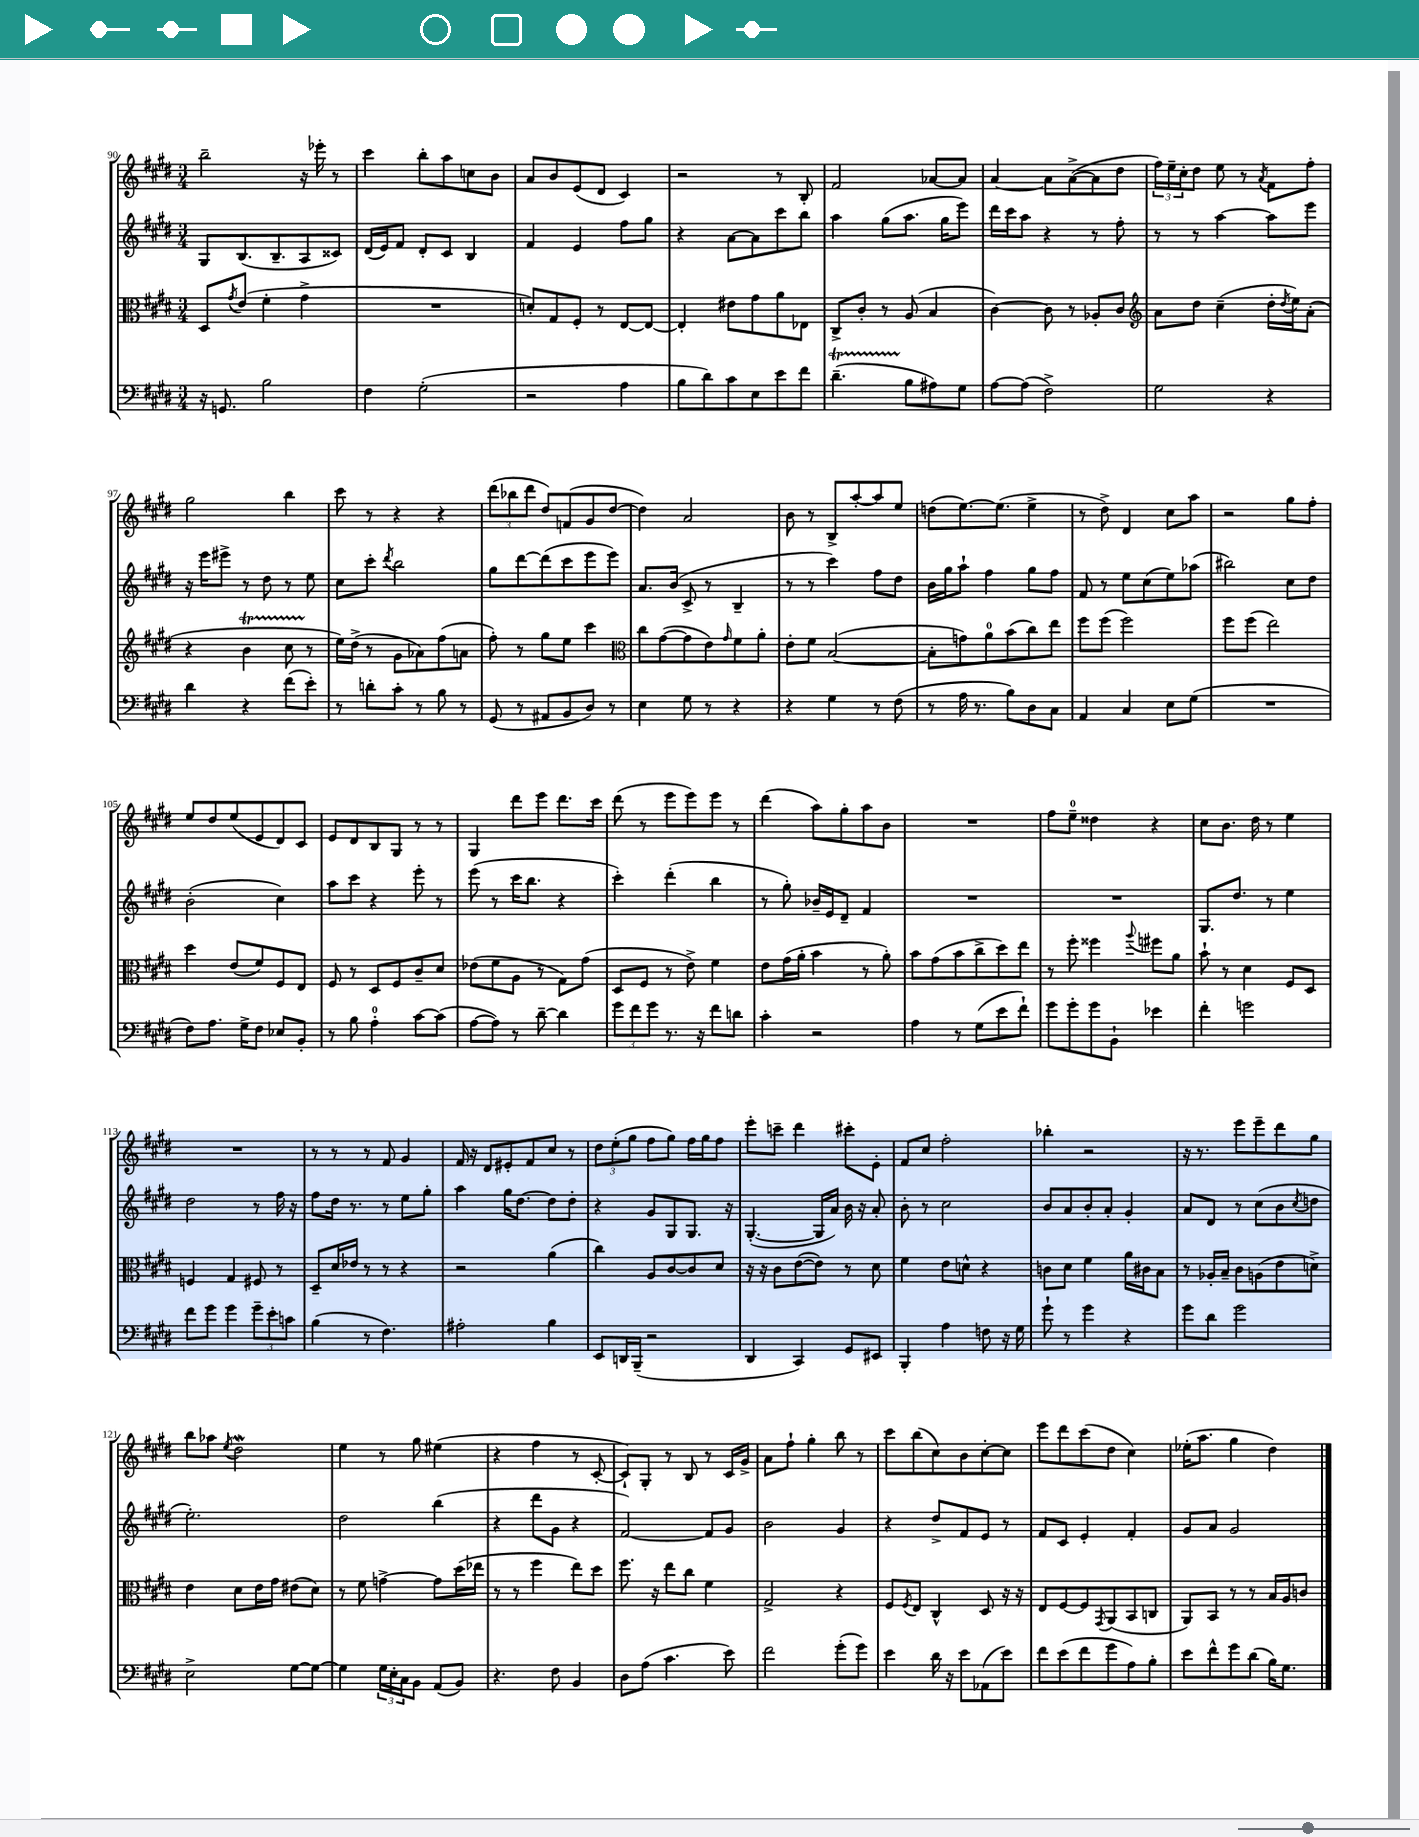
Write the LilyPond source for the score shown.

<<
\new StaffGroup <<
\new Staff = "s0" {
    \clef treble \key e \major \numericTimeSignature \time 3/4
    b''2-- r16 ees'''16-. r8 |
    cis'''4 b''8-. a''8 c''8 b'8 |
    a'8 b'8 e'8( dis'8 cis'4) |
    r2 r8 b8-. |
    fis'2 aes'8~ aes'8 |
    a'4~ a'8 a'8~->( a'8 dis''8 |
    \tuplet 3/2 { fis''16) e''16-- cis''16-. } dis''8 e''8 r8 \acciaccatura { a'8 } fis'8 fis''8-. |
    gis''2 b''4 |
    cis'''8 r8 r4 r4 |
    \tuplet 3/2 { dis'''8( bes''8 dis'''8 } dis''8) f'8( gis'8 dis''8~ |
    dis''4) a'2 |
    b'8 r8 b8-> a''8~-. a''8 e''8 |
    d''8( e''8.~) e''8.( e''4-> |
    r8 dis''8->) dis'4 cis''8 a''8 |
    r2 gis''8 fis''8-. |
    e''8 dis''8 e''8( e'8 dis'8) cis'8 |
    e'8 dis'8 b8 gis8 r8 r8 |
    gis4 dis'''8 e'''8 dis'''8. cis'''16 |
    dis'''8( r8 e'''8 e'''8) e'''8 r8 |
    dis'''4( a''8) gis''8-. a''8 b'8 |
    R2. |
    fis''8 e''8-0-- disis''4 r4 |
    cis''8 b'8. dis''16 r8 e''4 |
    R2. |
    r8 r8 r8 fis'8 gis'4 |
    fis'16 r16 dis'8 eis'8-. fis'8 cis''8 r8 |
    \tuplet 3/2 { dis''8 e''8-.( gis''8 } fis''8 gis''8) fis''16 gis''16 fis''8 |
    e'''8-. c'''8-- dis'''4 cis'''8-. e'8-. |
    fis'8 cis''8 fis''2-. |
    bes''4-. r2 |
    r16 r8. e'''8 e'''8-- dis'''8 gis''8 |
    b''8 aes''8 \acciaccatura { e''8 } dis''2\mordent |
    e''4 r8 gis''8 eis''4( |
    r4 fis''4 r8 cis'8~-. |
    cis'8-!) gis8-. r8 b8 r8 cis'16 gis'16-> |
    a'8 fis''8-! gis''4-. b''8 r8 |
    cis'''8 b''8( cis''8) b'8 cis''8~-. cis''8 |
    e'''8 dis'''8 cis'''8( dis''8 cis''4) |
    ees''16-.( a''8. gis''4 dis''4) \bar "|." |
}
\new Staff = "s1" {
    \clef treble \key e \major \numericTimeSignature \time 3/4
    gis8 b8.( b8.-- a8 cisis'8) |
    dis'16( e'16) fis'8 dis'8-. cis'8 b4 |
    fis'4 e'4 fis''8 gis''8 |
    r4 a'8~ a'8 cis'''8 b''8 |
    a''4 gis''8( a''8. gis''16 e'''8) |
    dis'''16 cis'''16 a''8 r4 r8 fis''8-. |
    r8 r8 a''4~ a''8 e'''8 |
    r16 e'''16 eis'''8-> r8 dis''8 r8 e''8 |
    cis''8 cis'''8-. \acciaccatura { dis'''8 } b''2 |
    gis''8 dis'''8~ dis'''8( cis'''8 e'''8 e'''8) |
    a'8. b'16( cis'8-> r8 b4-- |
    r8 r8 cis'''4) fis''8 dis''8 |
    b'16 gis''16 a''8-! fis''4 gis''8 fis''8 |
    fis'8 r8 e''8 cis''8( e''8) aes''8( |
    bis''2) cis''8 dis''8 |
    b'2-.( cis''4) |
    a''8 cis'''8 r4 e'''8-. r8 |
    e'''8( r8 cis'''16 b''8. r4 |
    cis'''4-.) dis'''4-.( b''4 |
    r8 gis''8-.) bes'16-- e'16 dis'8-- fis'4 |
    R2. |
    R2. |
    gis8. dis''8. r8 e''4 |
    dis''2 r8 fis''16 r16 |
    fis''8 dis''16 r8. r8 e''8 gis''8-. |
    a''4 gis''16 dis''8.~ dis''8 dis''8-. |
    r4 gis'8 gis8 gis8. r16 |
    gis4.~-.( gis16 a'16) b'16 r16 a'8-. |
    b'8-. r8 cis''2 |
    b'8 a'8 b'8-. a'8-. gis'4-. |
    a'8 dis'8 r8 cis''8( b'8 \acciaccatura { cis''8 } d''8 |
    e''2.-.) |
    dis''2 b''4( |
    r4 dis'''8 gis'8 r4 |
    fis'2~) fis'8 gis'8 |
    b'2 gis'4 |
    r4 dis''8-> fis'8 e'8 r8 |
    fis'8 cis'8 e'4-. fis'4-. |
    gis'8 a'8 gis'2 \bar "|." |
}
\new Staff = "s2" {
    \clef alto \key e \major \numericTimeSignature \time 3/4
    dis8 \acciaccatura { gis'8 } e'8( fis'4-. gis'4-> |
    R2. |
    d'8-.) gis8 fis8-. r8 e8~ e8~ |
    e4-. eis'8 gis'8 a'8 ees8 |
    cis8-> cis'8-. r8 a8( b4 |
    cis'4~) cis'8 r8 aes8-. cis'8 |
    \clef treble a'8 dis''8 cis''4--( dis''16-. \acciaccatura { dis''8 } e''16) a'8-.( |
    r4 b'4\startTrillSpan cis''8 r8\stopTrillSpan |
    e''16) dis''16->( r8 gis'8 aes'8) fis''8( a'8 |
    fis''8-.) r8 gis''8 e''8 cis'''4 |
    \clef alto cis''8 gis'8~( gis'8 e'8) \grace { gis'16 } fis'8 a'8-. |
    e'8-. fis'8 b2~( |
    b8-. g'8) a'8-0 b'8( cis''8) e''8 |
    fis''8 fis''8( fis''2) |
    fis''8 fis''8( e''2) |
    dis''4 e'8( fis'8) fis8 e8 |
    fis8 r8 dis8 fis8 cis'8-- dis'8 |
    ees'8( fis'8 a8 r8 gis8) gis'8( |
    dis8 fis8 r8 e'8->) fis'4 |
    e'8 gis'16( a'16-. b'4 r8 a'8-.) |
    b'8 gis'8( b'8 cis''8-> dis''8) e''8 |
    r8 fis''8-. fisis''4 \appoggiatura { a''8 } fis''8 a'8 |
    b'8-! r8 dis'4 fis8 dis8 |
    f4 gis4 fis8 r8 |
    dis8-- dis'16 ees'16 r8 r8 r4 |
    r2 a'4( |
    cis''4) a8 cis'8~ cis'8 dis'8 |
    r16 r16 cis'8 e'8~( e'8) r8 dis'8 |
    fis'4 e'8 d'8-^ r4 |
    c'8 dis'8 fis'4 a'16 cis'16 b8 |
    r8 aes16-. b16-- cis'8 a8( e'8 d'8->) |
    e'4 dis'8 e'16 gis'16 eis'8( dis'8) |
    r8 fis'8 g'4~-> g'8 dis''16( ees''16 |
    r8 r8 fis''4 e''8) dis''8 |
    fis''8. r16 e''8 cis''8 fis'4 |
    gis2-> r4 |
    fis8 \acciaccatura { fis8 } e8 cis4-^ dis8 r16 r16 |
    e8 fis8~ fis8 \acciaccatura { gis,8 } a,8( b,8 c8 |
    a,8) b,8 r8 r8 b16 a16 c'8 \bar "|." |
}
\new Staff = "s3" {
    \clef bass \key e \major \numericTimeSignature \time 3/4
    r16 g,8. b2 |
    fis4 gis2-.( |
    r2 a4 |
    b8 dis'8) cis'8 e8 e'8 fis'8 |
    dis'4.--\startTrillSpan( b8\stopTrillSpan ais8) gis8 |
    a8~ a8( fis2->) |
    gis2 r4 |
    dis'4 r4 fis'8( e'8-.) |
    r8 d'8-. cis'8-. r8 b8 r8 |
    gis,8( r8 ais,8 b,8 dis8) r8 |
    e4 gis8 r8 r4 |
    r4 gis4 r8 fis8( |
    r8 a16 r8. b8) dis8 cis8 |
    a,4 cis4 e8 gis8( |
    R2. |
    fis8) a8. gis16-> fis8 ees8 b,8-. |
    r8 b8 a4-0-. cis'8~ cis'8( |
    a8~ a8) r8 dis'8~-- dis'4 |
    \tuplet 3/2 { gis'8 fis'8 gis'8 } r8. r16 fis'8 d'8 |
    cis'4-. r2 |
    a4 r8 gis8( e'8 fis'8-!) |
    gis'8 gis'8-. gis'8 b,8-! ees'4 |
    fis'4-. g'2 |
    fis'8 gis'8 gis'4 \tuplet 3/2 { gis'8-- e'8-. c'8 } |
    b4( r8 fis4.) |
    ais2-. b4 |
    e,8 d,16 b,,16--( r2 |
    dis,4 cis,4) gis,8 eis,8 |
    b,,4-. a4 f8 r16 gis16 |
    gis'8-! r8 gis'4 r4 |
    gis'8 dis'8 gis'2 |
    e2-> gis8~ gis8~ |
    gis4 \tuplet 3/2 { gis16 e16-. cis16 } b,8 a,8( b,8) |
    r4. fis8 b,4 |
    dis8 a8( cis'4. e'8) |
    fis'2 gis'8-.( gis'8) |
    e'4 dis'16 r16 e'8 aes,8( e'8) |
    fis'8 e'8( fis'8 gis'8 a8) b8-. |
    e'8 fis'8-^ gis'8 dis'8( b16) gis8. \bar "|." |
}
>>
>>
\layout { \context { \Score currentBarNumber = #90 } }
